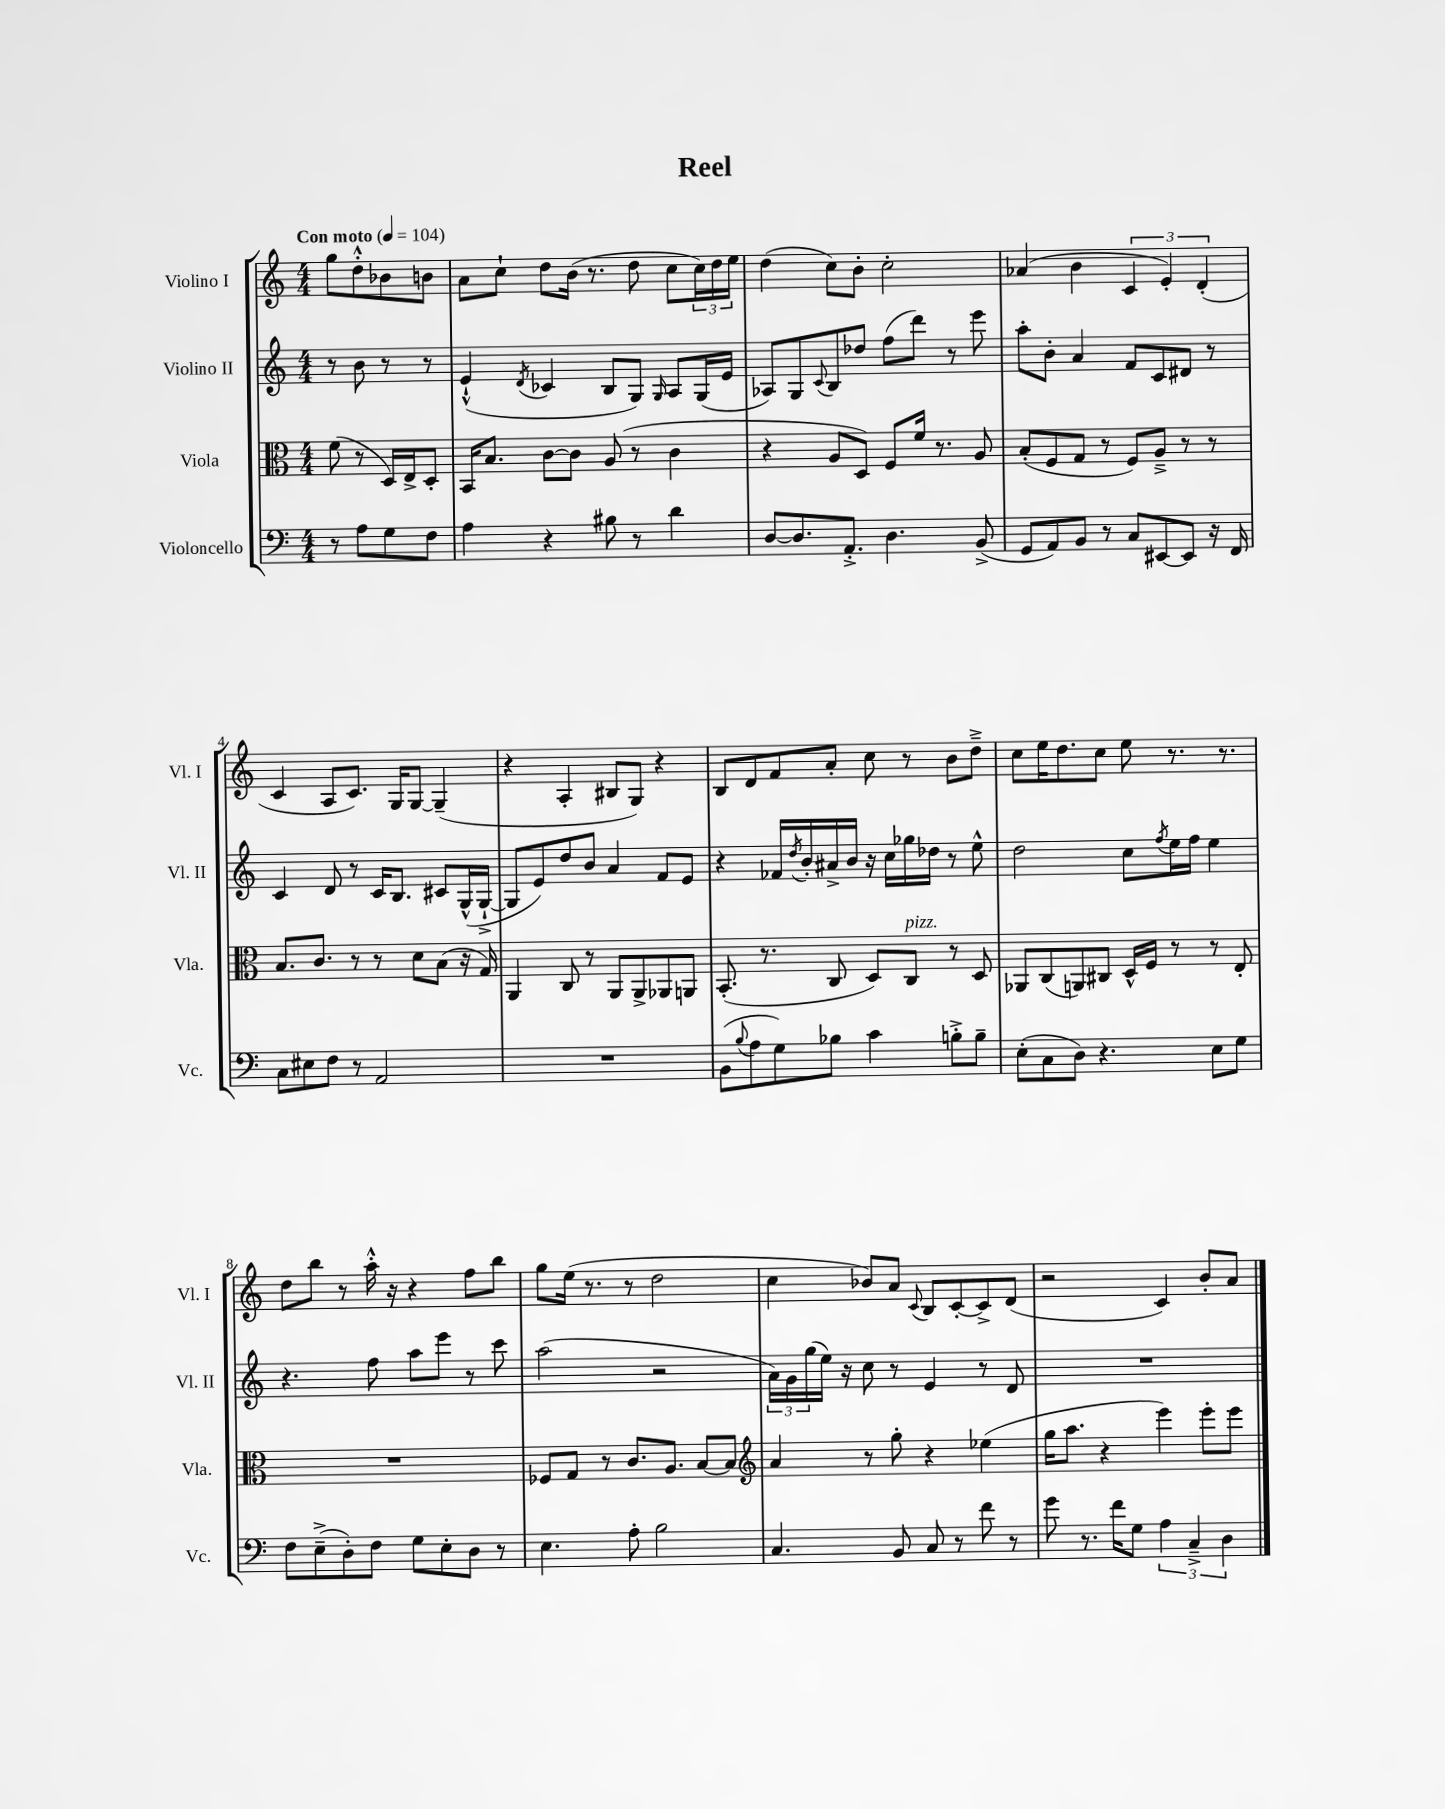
\header { title = "Reel" }
<<
\new StaffGroup <<
\new Staff = "s0" \with { instrumentName = "Violino I" shortInstrumentName = "Vl. I" } {
    \clef treble \key c \major \numericTimeSignature \time 4/4 \partial 2 \tempo "Con moto" 4 = 104
    g''8 d''8-.-^ bes'8 b'8 |
    a'8 c''8-! d''8 b'16( r8. d''8 c''8 \tuplet 3/2 { c''16) d''16 e''16 } |
    d''4( c''8) b'8-. c''2-. |
    aes'4( b'4 \tuplet 3/2 { c'4 e'4-.) d'4-.( } |
    c'4 a8 c'8.) g16 g8~ g4--( |
    r4 a4-. bis8 g8) r4 |
    b8 d'8 f'8 a'8-. c''8 r8 b'8 d''8---> |
    c''8 e''16 d''8. c''8 e''8 r8. r8. |
    d''8 b''8 r8 a''16-.-^ r16 r4 f''8 b''8 |
    g''8 e''16( r8. r8 d''2 |
    c''4 bes'8) a'8 \appoggiatura { c'8 } b8 c'8~-. c'8-> d'8( |
    r2 c'4) b'8-. a'8 \bar "|." |
}
\new Staff = "s1" \with { instrumentName = "Violino II" shortInstrumentName = "Vl. II" } {
    \clef treble \key c \major \numericTimeSignature \time 4/4 \partial 2
    r8 b'8 r8 r8 |
    e'4-!-^( \acciaccatura { d'8 } ces'4 b8 g8) \grace { g16 } a8 g16( e'16 |
    aes8) g8 \appoggiatura { c'8 } b8 des''8 f''8( d'''8) r8 e'''8 |
    a''8-. b'8-. a'4 f'8 c'8 dis'8 r8 |
    c'4 d'8 r8 c'16 b8. cis'8 g16-^( g16~-!-> |
    g8 e'8) d''8 b'8 a'4 f'8 e'8 |
    r4 fes'16 \acciaccatura { d''8 } b'16-. ais'16-> b'16 r16 c''16 ges''16 des''16 r8 e''8-^ |
    d''2 c''8 \acciaccatura { f''8 } e''16 f''16 e''4 |
    r4. f''8 a''8 e'''8 r8 c'''8 |
    a''2( r2 |
    \tuplet 3/2 { a'16) g'16 g''16( } e''16) r16 c''8 r8 e'4 r8 d'8 |
    R1 \bar "|." |
}
\new Staff = "s2" \with { instrumentName = "Viola" shortInstrumentName = "Vla." } {
    \clef alto \key c \major \numericTimeSignature \time 4/4 \partial 2
    f'8( r8 d16) e16-> d8-. |
    b,16 b8. c'8~ c'8 a8( r8 c'4 |
    r4 a8 d8) f8 f'16 r8. a8 |
    b8-.( f8 g8 r8 f8) a8---> r8 r8 |
    b8. c'8. r8 r8 d'8 b8( r16 g16) |
    a,4 c8 r8 a,8 a,8-> aes,8 a,8 |
    b,8.-.( r8. c8 d8) c8^\markup { \italic "pizz." } r8 d8 |
    aes,8 c8( a,8) cis8 d16-^ f16 r8 r8 e8-. |
    R1 |
    fes8 g8 r8 c'8. a8. b8~ b8 |
    \clef treble a'4 r8 g''8-. r4 ees''4( |
    g''16 a''8. r4 e'''4) e'''8-. e'''8 \bar "|." |
}
\new Staff = "s3" \with { instrumentName = "Violoncello" shortInstrumentName = "Vc." } {
    \clef bass \key c \major \numericTimeSignature \time 4/4 \partial 2
    r8 a8 g8 f8 |
    a4 r4 bis8 r8 d'4 |
    d8~ d8. a,8.-.-> d4. b,8->( |
    g,8 a,8) b,8 r8 c8 eis,8~ eis,8 r16 f,16 |
    c8 eis8 f8 r8 a,2 |
    R1 |
    b,8( \appoggiatura { b8 } a8 g8) bes8 c'4 b8-.-> b8-- |
    e8-.( c8 d8) r4. e8 g8 |
    f8 e8--->( d8-.) f8 g8 e8-. d8 r8 |
    e4. a8-. b2 |
    c4. b,8 c8 r8 f'8 r8 |
    g'8 r8. f'16 g8 \tuplet 3/2 { a4 c4---> d4 } \bar "|." |
}
>>
>>
